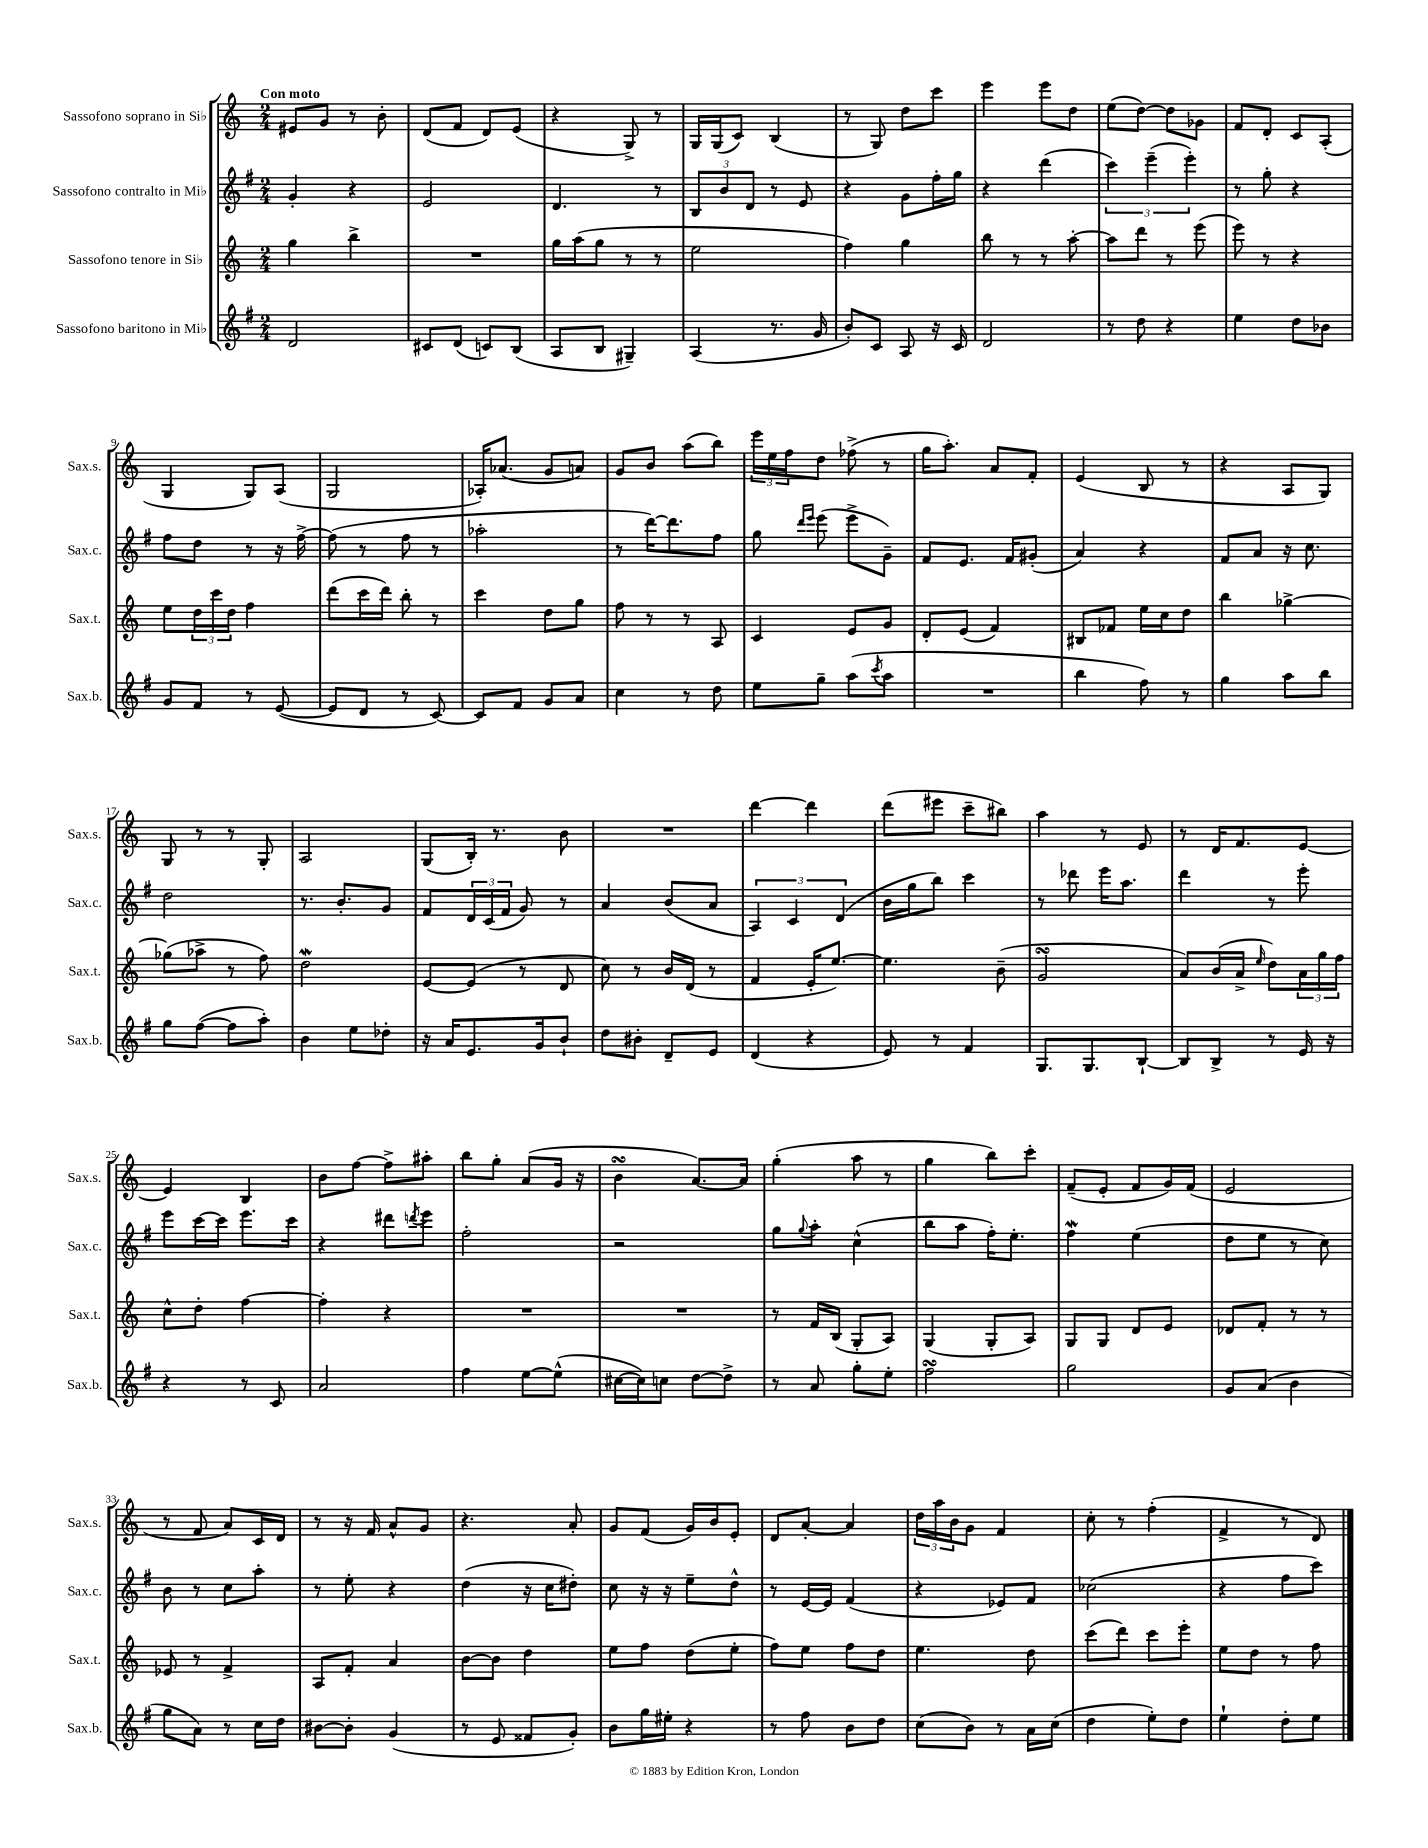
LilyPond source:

<<
\new StaffGroup <<
\new Staff = "s0" \with { instrumentName = "Sassofono soprano in Sib" shortInstrumentName = "Sax.s." } {
    \clef treble \key c \major \numericTimeSignature \time 2/4 \tempo "Con moto"
    eis'8 g'8 r8 b'8-. |
    d'8( f'8 d'8) e'8( |
    r4 g8->) r8 |
    g16 g16( c'8) b4( |
    r8 g8) d''8 c'''8 |
    e'''4 e'''8 d''8 |
    e''8( d''8~) d''8 ges'8 |
    f'8 d'8-. c'8 a8-.( |
    g4 g8) a8( |
    g2 |
    aes16-.) aes'8.( g'8 a'8) |
    g'8 b'8 a''8( b''8) |
    \tuplet 3/2 { e'''16 e''16 f''16 } d''8 fes''8->( r8 |
    g''16 a''8.-.) a'8 f'8-. |
    e'4( b8 r8 |
    r4 a8 g8) |
    g8 r8 r8 g8-. |
    a2 |
    g8( b16-.) r8. b'8 |
    R2 |
    d'''4~ d'''4 |
    d'''8( eis'''8 c'''8-- bis''8) |
    a''4 r8 e'8 |
    r8 d'16 f'8. e'8~ |
    e'4 b4 |
    b'8 f''8~ f''8-> ais''8-. |
    b''8 g''8-. a'8( g'16 r16 |
    b'4\turn a'8.~) a'16 |
    g''4-.( a''8 r8 |
    g''4 b''8) c'''8-. |
    f'8--( e'8-. f'8 g'16) f'16( |
    e'2 |
    r8 f'8 a'8) c'16 d'16 |
    r8 r16 f'16 a'8-^ g'8 |
    r4. a'8-. |
    g'8 f'8( g'16) b'16 e'8-. |
    d'8 a'8~-. a'4 |
    \tuplet 3/2 { d''16 a''16 b'16 } g'8 f'4 |
    c''8-. r8 f''4-.( |
    f'4-> r8 d'8) \bar "|." |
}
\new Staff = "s1" \with { instrumentName = "Sassofono contralto in Mib" shortInstrumentName = "Sax.c." } {
    \clef treble \key g \major \numericTimeSignature \time 2/4
    g'4-. r4 |
    e'2 |
    d'4. r8 |
    \tuplet 3/2 { b8 b'8 d'8 } r8 e'8 |
    r4 g'8 fis''16-. g''16 |
    r4 d'''4( |
    \tuplet 3/2 { c'''4) e'''4--( e'''4-.) } |
    r8 g''8-. r4 |
    fis''8 d''8 r8 r16 fis''16~-> |
    fis''8( r8 fis''8 r8 |
    aes''2-. |
    r8 d'''16~) d'''8. fis''8 |
    g''8 \grace { d'''16 e'''16 } e'''8( e'''8-> g'8--) |
    fis'8 e'8. fis'16 gis'8-.( |
    a'4) r4 |
    fis'8 a'8 r16 c''8. |
    d''2 |
    r8. b'8.-. g'8 |
    fis'8 \tuplet 3/2 { d'16 c'16( fis'16 } g'8) r8 |
    a'4 b'8( a'8 |
    \tuplet 3/2 { a4) c'4 d'4( } |
    b'16 g''16 b''8) c'''4 |
    r8 des'''8 e'''16 a''8. |
    d'''4 r8 e'''8-. |
    e'''8 c'''16~ c'''16 e'''8. c'''16 |
    r4 dis'''8 \acciaccatura { d'''8 } e'''8 |
    fis''2-. |
    r2 |
    g''8 \appoggiatura { g''8 } a''8-. c''4-^( |
    b''8 a''8 fis''16-.) e''8.-. |
    fis''4\mordent e''4( |
    d''8 e''8 r8 c''8) |
    b'8 r8 c''8 a''8-. |
    r8 e''8-. r4 |
    d''4( r16 c''16 dis''8-.) |
    c''8 r16 r16 e''8-- d''8-^ |
    r8 e'16~ e'16 fis'4( |
    r4 ees'8) fis'8 |
    ces''2( |
    r4 fis''8 c'''8) \bar "|." |
}
\new Staff = "s2" \with { instrumentName = "Sassofono tenore in Sib" shortInstrumentName = "Sax.t." } {
    \clef treble \key c \major \numericTimeSignature \time 2/4
    g''4 b''4-> |
    R2 |
    g''16 a''16( g''8 r8 r8 |
    e''2 |
    f''4) g''4 |
    b''8 r8 r8 a''8~-. |
    a''8 d'''8 r8 e'''8( |
    e'''8) r8 r4 |
    e''8 \tuplet 3/2 { d''16 c'''16 d''16 } f''4 |
    d'''8( c'''16 d'''16) b''8-. r8 |
    c'''4 d''8 g''8 |
    f''8 r8 r8 a8 |
    c'4 e'8 g'8 |
    d'8-. e'8( f'4) |
    bis8 fes'8 e''16 c''16 d''8 |
    b''4 ges''4~-> |
    ges''8( aes''8-> r8 f''8) |
    d''2\mordent |
    e'8~ e'8( r8 d'8 |
    c''8) r8 b'16 d'16( r8 |
    f'4 e'16-. e''8.~) |
    e''4. b'8--( |
    g'2\turn |
    a'8) b'16( a'16-> \grace { e''16 } d''8) \tuplet 3/2 { a'16 g''16 f''16 } |
    c''8-^ d''8-. f''4~ |
    f''4-. r4 |
    R2 |
    R2 |
    r8 f'16 b16( g8-. a8) |
    g4( g8-. a8) |
    g8 g8 d'8 e'8 |
    des'8 f'8-. r8 r8 |
    ees'8 r8 f'4-> |
    a8 f'8-. a'4 |
    b'8~ b'8 d''4 |
    e''8 f''8 d''8( e''8-. |
    f''8) e''8 f''8 d''8 |
    e''4. d''8 |
    c'''8( d'''8) c'''8 e'''8-. |
    e''8 d''8 r8 f''8 \bar "|." |
}
\new Staff = "s3" \with { instrumentName = "Sassofono baritono in Mib" shortInstrumentName = "Sax.b." } {
    \clef treble \key g \major \numericTimeSignature \time 2/4
    d'2 |
    cis'8 d'8( c'8) b8( |
    a8 b8 gis4--) |
    a4( r8. g'16 |
    b'8-.) c'8 a8 r16 c'16 |
    d'2 |
    r8 d''8 r4 |
    e''4 d''8 bes'8 |
    g'8 fis'8 r8 e'8~( |
    e'8 d'8 r8 c'8~) |
    c'8 fis'8 g'8 a'8 |
    c''4 r8 d''8 |
    e''8 g''8-- a''8( \acciaccatura { c'''8 } a''8 |
    R2 |
    b''4 fis''8) r8 |
    g''4 a''8 b''8 |
    g''8 fis''8~( fis''8 a''8-.) |
    b'4 e''8 des''8-. |
    r16 a'16 e'8. g'16 b'8-! |
    d''8 bis'8-. d'8-- e'8 |
    d'4( r4 |
    e'8) r8 fis'4 |
    g8. g8. b8~-! |
    b8 b8-> r8 e'16 r16 |
    r4 r8 c'8 |
    a'2 |
    fis''4 e''8~ e''8-^( |
    cis''16~ cis''16) c''8 d''8~ d''8-> |
    r8 a'8 g''8-. e''8-. |
    fis''2\turn |
    g''2 |
    g'8 a'8( b'4 |
    g''8 a'8) r8 c''16 d''16 |
    bis'8~ bis'8-. g'4( |
    r8 e'8 fisis'8 g'8-.) |
    b'8 g''16 eis''16-. r4 |
    r8 fis''8 b'8 d''8 |
    c''8( b'8) r8 a'16 c''16( |
    d''4 e''8-.) d''8 |
    e''4-! d''8-. e''8 \bar "|." |
}
>>
>>
